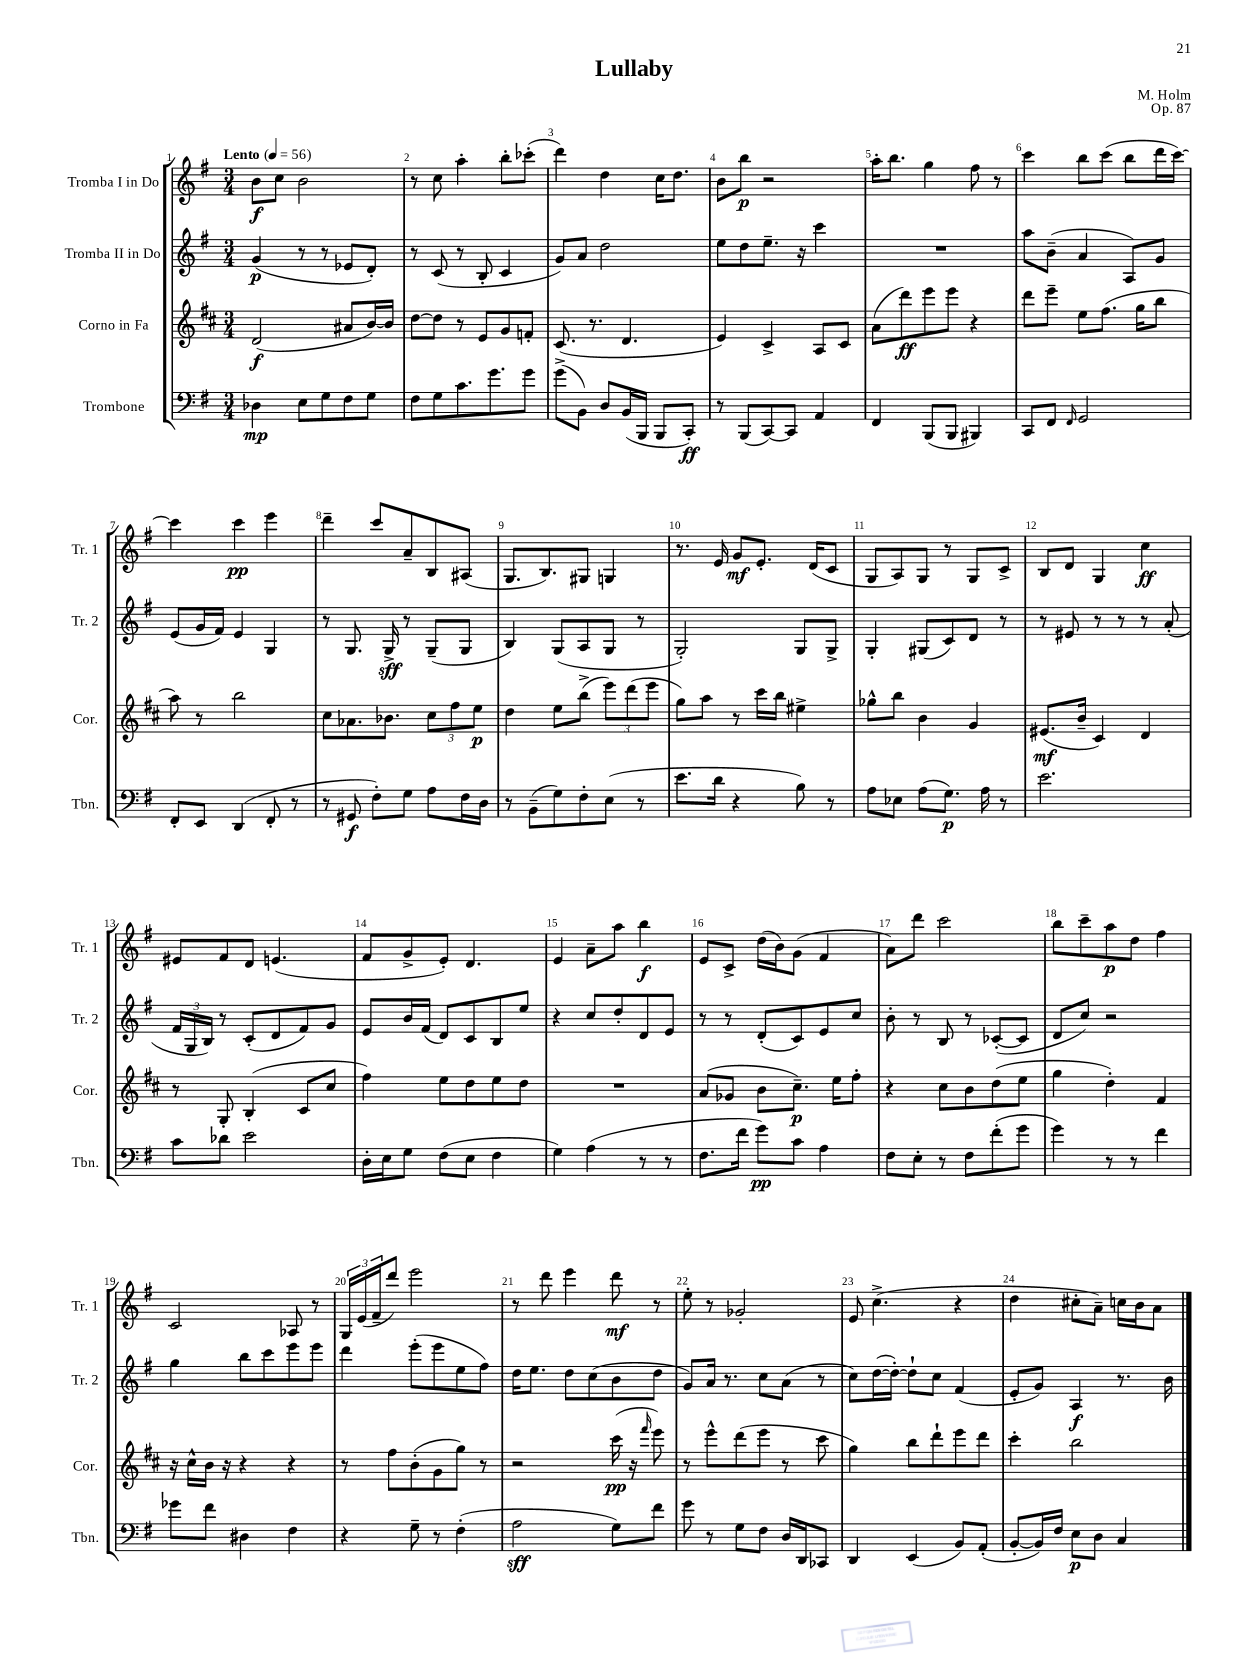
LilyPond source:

\header { title = "Lullaby" composer = "M. Holm" opus = "Op. 87" }
<<
\new StaffGroup <<
\new Staff = "s0" \with { instrumentName = "Tromba I in Do" shortInstrumentName = "Tr. 1" } {
    \clef treble \key g \major \numericTimeSignature \time 3/4 \tempo "Lento" 4 = 56
    b'8\f c''8 b'2 |
    r8 c''8 a''4-. b''8-. ces'''8-.( |
    d'''4) d''4 c''16 d''8. |
    b'8 b''8\p r2 |
    a''16-. b''8. g''4 fis''8 r8 |
    c'''4 b''8 c'''8( b''8 d'''16 c'''16~) |
    c'''4 c'''4\pp e'''4 |
    d'''4-- c'''8 a'8-- b8 ais8( |
    g8. b8.) gis8 g4 |
    r8. e'16 g'8\mf e'8.-. d'16( c'8 |
    g8 a8) g8 r8 g8 c'8-> |
    b8 d'8 g4 c''4\ff |
    eis'8 fis'8 d'8 e'4.( |
    fis'8 g'8-> e'8-.) d'4. |
    e'4 a'8-- a''8 b''4\f |
    e'8 c'8-> d''16( b'16) g'8( fis'4 |
    a'8) d'''8 c'''2 |
    b''8 c'''8-- a''8\p d''8 fis''4 |
    c'2 aes8 r8 |
    \tuplet 3/2 { g16 e'16( fis'16-- } d'''8) e'''2 |
    r8 d'''8 e'''4 d'''8\mf r8 |
    e''8-. r8 ges'2-. |
    e'8 c''4.->( r4 |
    d''4 cis''8-. a'8--) c''16 b'16 a'8 \bar "|." |
}
\new Staff = "s1" \with { instrumentName = "Tromba II in Do" shortInstrumentName = "Tr. 2" } {
    \clef treble \key g \major \numericTimeSignature \time 3/4
    g'4\p( r8 r8 ees'8 d'8-.) |
    r8 c'8( r8 b8-. c'4 |
    g'8) a'8 d''2 |
    e''8 d''8 e''8.-- r16 c'''4 |
    R2. |
    a''8 b'8--( a'4 a8) g'8 |
    e'8( g'16 fis'16) e'4 g4 |
    r8 g8. g16->\sff r8 g8--( g8 |
    b4) g8( a8 g8 r8 |
    g2-.) g8 g8-> |
    g4-. gis8( c'8) d'8 r8 |
    r8 eis'8 r8 r8 r8 a'8-.( |
    \tuplet 3/2 { fis'16 g16 b16) } r8 c'8-.( d'8 fis'8) g'8 |
    e'8 b'16 fis'16( d'8) c'8 b8 e''8 |
    r4 c''8 d''8-. d'8 e'8 |
    r8 r8 d'8-.( c'8) e'8 c''8 |
    b'8-. r8 b8 r8 ces'8~-.( ces'8 |
    d'8 c''8) r2 |
    g''4 b''8 c'''8 e'''8 e'''8 |
    d'''4 e'''8-.( e'''8 e''8 fis''8) |
    d''16 e''8. d''8 c''8( b'8 d''8 |
    g'8) a'16 r8. c''8 a'8( r8 |
    c''8) d''16~( d''16~-.) d''8-! c''8 fis'4( |
    e'8-. g'8) a4\f r8. b'16 \bar "|." |
}
\new Staff = "s2" \with { instrumentName = "Corno in Fa" shortInstrumentName = "Cor." } {
    \clef treble \key d \major \numericTimeSignature \time 3/4
    d'2\f( ais'8 b'16~) b'16 |
    d''8~ d''8 r8 e'8 g'8 f'8-. |
    cis'8.( r8. d'4. |
    e'4) cis'4-> a8 cis'8 |
    a'8( d'''8\ff) e'''8 e'''8 r4 |
    d'''8 e'''8-- e''8 fis''8.( g''16 b''8 |
    a''8) r8 b''2 |
    cis''8 aes'8. bes'8. \tuplet 3/2 { cis''8 fis''8 e''8\p } |
    d''4 e''8 b''8->( \tuplet 3/2 { e'''8) d'''8( e'''8 } |
    g''8) a''8 r8 cis'''16 b''16 eis''4-> |
    ges''8-^ b''8 b'4 g'4 |
    eis'8.\mf( b'16-- cis'4) d'4 |
    r8 g8-. b4-.( cis'8 cis''8 |
    fis''4) e''8 d''8 e''8 d''8 |
    R2. |
    a'8( ges'8 b'8 cis''8.--\p) e''16 fis''8-. |
    r4 cis''8 b'8 d''8( e''8 |
    g''4 d''4-.) fis'4 |
    r16 cis''16-^ b'16 r16 r4 r4 |
    r8 fis''8 b'8-.( g'8 g''8) r8 |
    r2 cis'''16\pp( r16 \grace { fis'''16 } e'''8) |
    r8 e'''8-^ d'''8( e'''8 r8 cis'''8 |
    g''4) b''8 d'''8-! e'''8 d'''8 |
    cis'''4-. b''2 \bar "|." |
}
\new Staff = "s3" \with { instrumentName = "Trombone" shortInstrumentName = "Tbn." } {
    \clef bass \key g \major \numericTimeSignature \time 3/4
    des4\mp e8 g8 fis8 g8 |
    fis8 g8 c'8. g'8. g'8 |
    g'8->( b,8) d8 b,16( b,,16 b,,8 c,8-.\ff) |
    r8 b,,8( c,8~) c,8 a,4 |
    fis,4 b,,8( b,,8 bis,,4) |
    c,8 fis,8 \grace { fis,16 } g,2 |
    fis,8-. e,8 d,4( fis,8-. r8 |
    r8 gis,8\f fis8-.) g8 a8 fis16 d16 |
    r8 b,8--( g8) fis8-. e8( r8 |
    e'8. d'16 r4 b8) r8 |
    a8 ees8 a8( g8.\p) a16 r8 |
    e'2. |
    c'8 des'8 e'2 |
    d16-. e16 g8 fis8( e8 fis4 |
    g4) a4( r8 r8 |
    fis8. fis'16 g'8\pp) c'8 a4 |
    fis8 e8-. r8 fis8 fis'8-.( g'8 |
    g'4) r8 r8 fis'4 |
    ges'8 fis'8 dis4 fis4 |
    r4 g8-- r8 fis4-.( |
    a2\sff g8) fis'8 |
    g'8 r8 g8 fis8 d16 d,16 ces,8 |
    d,4 e,4( b,8) a,8-.( |
    b,8~-. b,16) fis16 e8\p d8 c4 \bar "|." |
}
>>
>>
\layout { \context { \Score \override BarNumber.break-visibility = ##(#f #t #t) barNumberVisibility = #all-bar-numbers-visible } }
